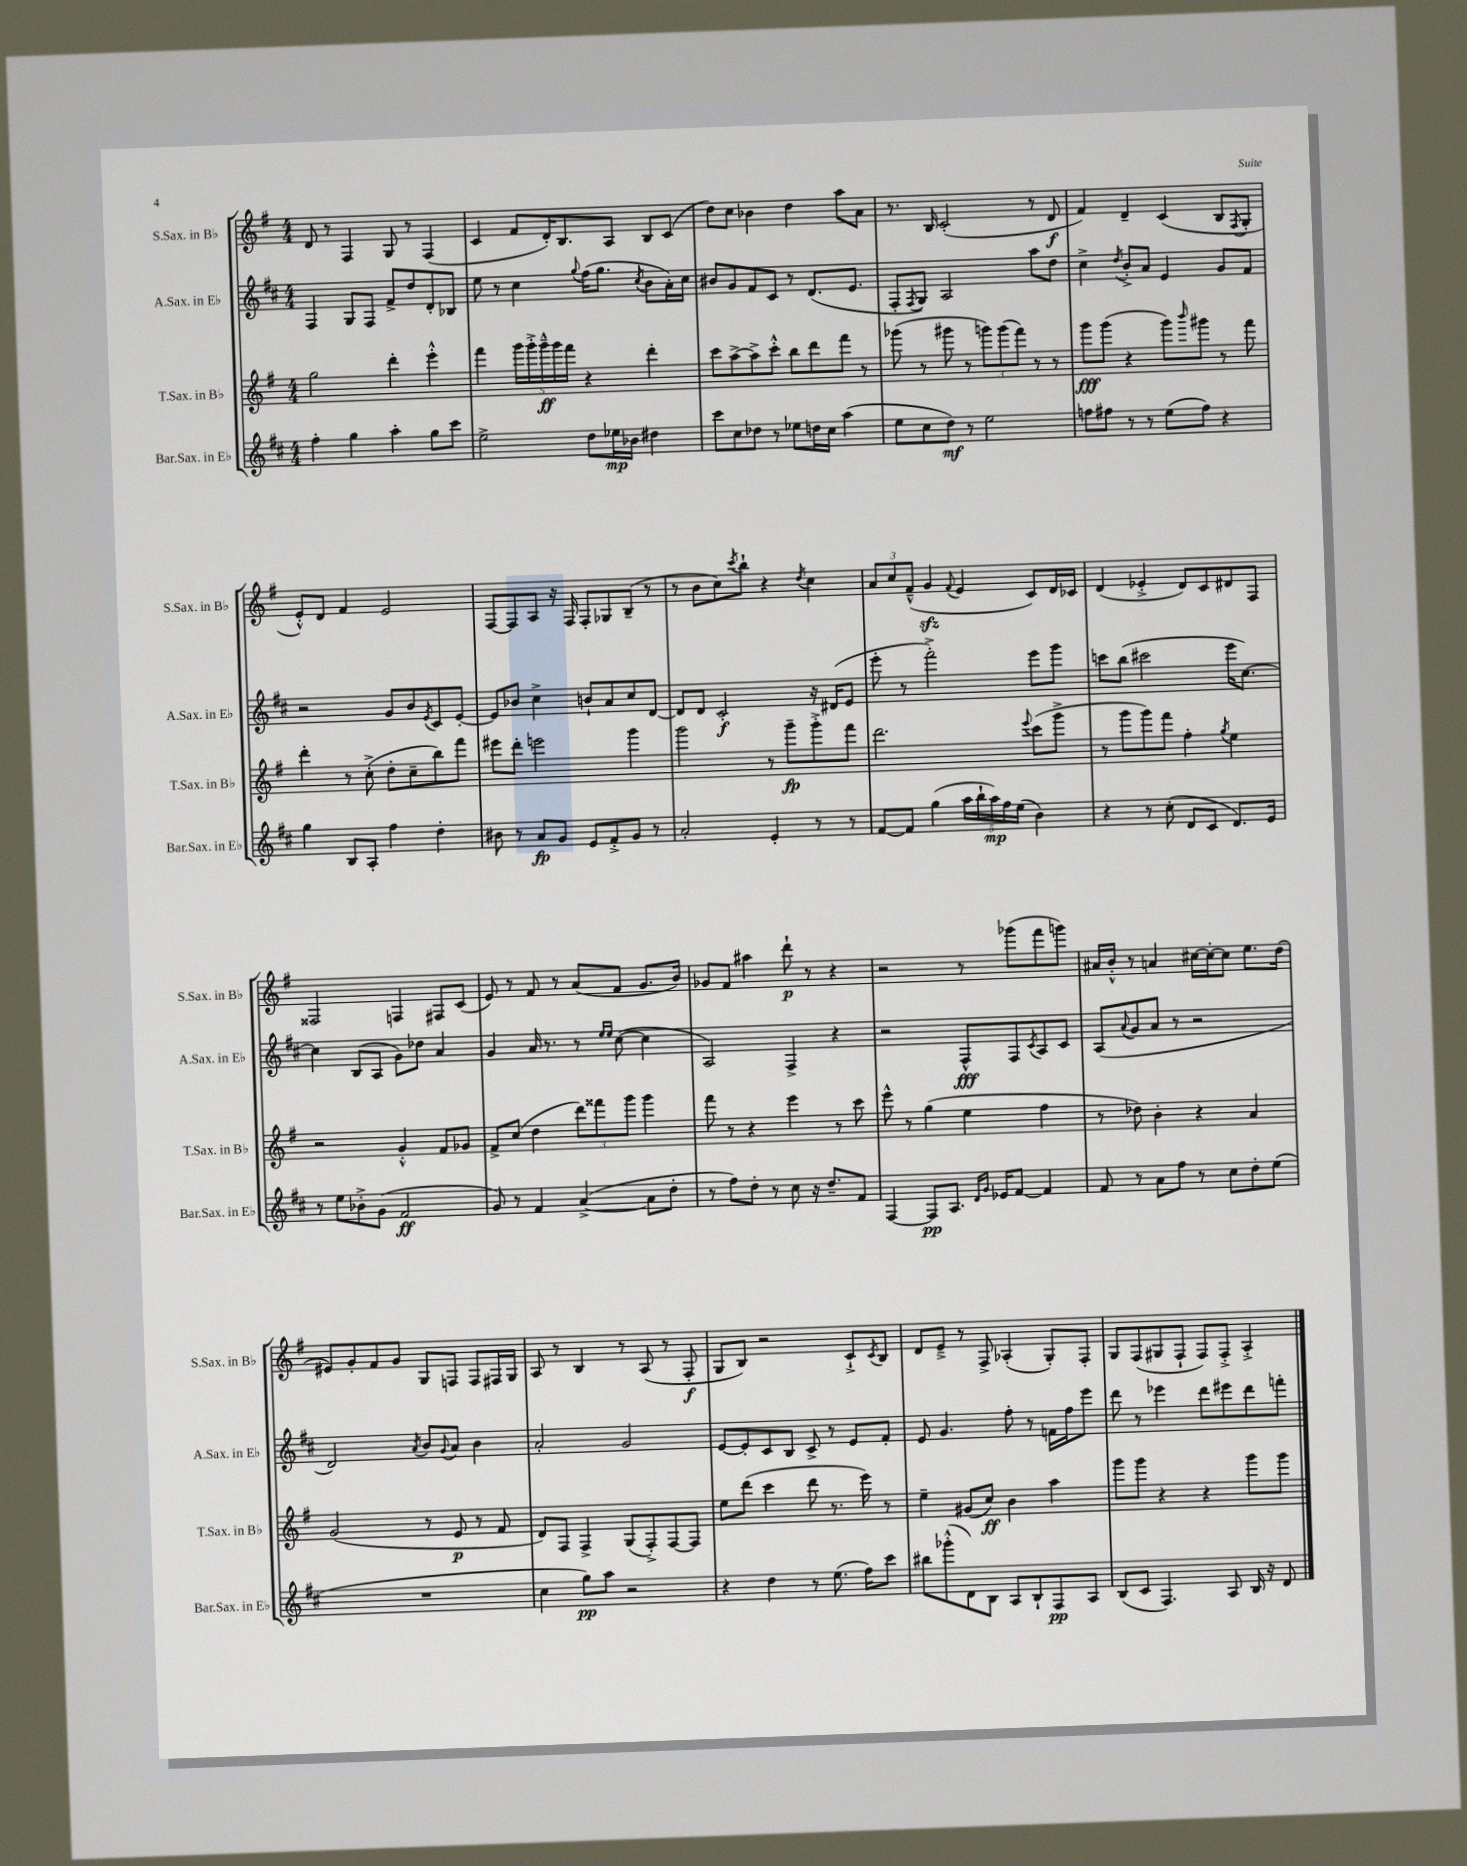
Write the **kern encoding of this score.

**kern	**kern	**kern	**kern
*staff4	*staff3	*staff2	*staff1
*clefG2	*clefG2	*clefG2	*clefG2
*k[f#c#]	*k[f#]	*k[f#c#]	*k[f#]
*M4/4	*M4/4	*M4/4	*M4/4
4ff#'	2gg	4F#	8d
.	.	.	8r
4gg	.	8G	4F#
.	.	8F#	.
4aa'	4ddd'	8f#^	8G
.	.	8dd	8r
8gg	4eee'^^	8d'	(4F#
8ccc#	.	8B-	.
=	=	=	=
2ee^	4fff#	8ee	4c
.	.	8r	.
.	20ggg	4cc#	8f#
.	20ggg'^	.	.
.	20ggg~^^	.	.
.	.	.	16d')
.	20ggg	.	.
.	.	.	8.B
.	20fff#	.	.
.	.	8qqgg	.
8dd	4r	(16ff#	.
.	.	8.gg	.
16ee-	.	.	8A
16b-	.	.	.
.	.	8qcc#	.
4dd#	4ddd'	8b	8B
.	.	16a')	(8c
.	.	16cc#	.
=	=	=	=
8ccc#	8ccc	8b#	8dd)
8cc#	[8aa^	8g	8cc
8dd-	8aa^]	8f#	4b-
8r	8ccc'^^	8c#	.
8ee-	8bb	8r	4dd
16dd	8ddd	(8.d	.
16cc#	.	.	.
(4aa	8fff#	.	8aa
.	.	8.e	.
.	8r	.	8a
=	=	=	=
8ee	(8ggg-	8F#'	8.r
.	.	8qF#	.
8cc#	8r	8G)	.
.	.	.	16B
8dd)	8ggg#	2A	(2c'
8r	8r	.	.
2ee	12ggg)	.	.
.	(12ggg	.	.
.	12fff#)	.	.
.	8r	8aa	8r
.	8r	8dd	8d
=	=	=	=
8ff	8ggg	4cc#^	4f#)
8ff#	(8ggg	.	.
.	.	8qdd	.
8r	4r	8b'^	4d~
8r	.	8a	.
(8ee	8ggg)	4e	(4c
.	16qqbbb	.	.
8ff#)	8ggg#	.	.
4r	8r	8g	8B
.	.	.	8qF#
.	8fff#	8f#	8G'
=	=	=	=
4gg	4ddd'	2r	8e'^^)
.	.	.	8d
8B	8r	.	4f#
8A'	(8cc'^	.	.
4ff#	8dd'	8g	2e
.	8cc~	8b	.
.	.	8qe	.
4dd'	8bb)	8c#	.
.	8fff#	[8e'	.
=	=	=	=
8b#	8eee#	8e]	[8F#
8r	8ddd'	8b-	8F#]
8a	2eee	4cc#^	8A
8g	.	.	16r
.	.	.	16F#
8e	.	8b`	8F#'
8f#'^	.	8a	8G-
8g	4ggg	8cc#	(8B~
8r	.	[8d	8r
=	=	=	=
2a'	2ggg	8d]	8r
.	.	8d	8b
.	.	2c#'	8cc)
.	.	.	8qccc
.	.	.	8bb`
4e'	8r	.	4r
.	8ggg~	.	.
.	.	.	8qdd
8r	8ggg'^	16r	4cc
.	.	(16d#	.
8r	8fff#	8e	.
=	=	=	=
[8f#	2.ddd	8eee'	12a
.	.	.	12cc
8f#]	.	8r	.
.	.	.	(12f#~^^
(4gg	.	2fff#'^)	4g
.	.	.	8qqf#
20aa	.	.	4e
20bb`	.	.	.
20aa)	.	.	.
20ff#	.	.	.
(20ee	.	.	.
.	8qqeee	.	.
4b)	(8ccc	8eee	8c)
.	8ggg^	8ggg	16d
.	.	.	16c-
=	=	=	=
4r	8r	8ccc	(4d
.	8ggg	(8bb	.
8r	8ggg)	2ccc#	4e-'^
(8cc#'	8fff#	.	.
8d	4ff#'	.	8d)
8c#	.	.	8c
.	8qgg	.	.
8.d)	4ee	16eee	8d#
.	.	[8.cc#)	.
.	.	.	8F#
16e	.	.	.
=	=	=	=
8r	2r	4cc#]	2F##
8ee	.	.	.
8b-'^	.	(8B	.
(8g	.	8A	.
2f#	4g'^^	8g)	4F
.	.	8dd-	.
.	8f#	4a	8F#
.	8g-	.	(8c
=	=	=	=
8g)	8f#^	4g	8e)
8r	(8cc	.	8r
4f#	4dd	16a	8f#
.	.	8.r	.
.	.	.	8r
([4a^	12ddd)	8r	(8a
.	12fff##	.	.
.	.	16qqee	.
.	.	16qqee	.
.	.	([8cc#	8f#
.	12ggg	.	.
8a]	4ggg	4cc#]	8.g
8dd'	.	.	.
.	.	.	16b)
=	=	=	=
8r	8fff#	2A)	8g-
8ff#)	8r	.	8f#
8dd'	4r	.	4aa#
8r	.	.	.
8cc#	4eee	4F#^	8ddd`
16r	.	.	8r
8.dd~	.	.	.
.	8r	4r	4r
8f#	8ccc	.	.
=	=	=	=
[4F#	8eee^^	2r	2r
.	8r	.	.
8F#]	(4gg	.	.
8.A	.	.	.
.	4ee	8F#^^	8r
16qqd	.	.	.
16qqg	.	.	.
16e-	.	.	.
[8f#	.	8F#	(8ggg-
.	.	8qc#	.
4f#]	4ff#	8A	8fff#
.	.	8c#	8ggg)
=	=	=	=
8f#	8r	(8A	16a#
.	.	.	16b'^^
.	.	8qqa	.
8r	8dd-)	8g	8r
8a	4b'	8a	4a
8ff#	.	8r	.
8r	4r	2r	[16cc#
.	.	.	16cc#'_
8cc#	.	.	8cc#]
8dd'	4a	.	8.ee
(8ee	.	.	.
.	.	.	(16dd
=	=	=	=
1r	(2g	2d)	8e#)
.	.	.	8g'
.	.	.	8f#
.	.	.	8g
.	.	8qa	.
.	8r	8b	8G
.	.	8qqg	.
.	8e	8a	8F
.	8r	4b	8F
.	8f#	.	16F#
.	.	.	16G
=	=	=	=
4cc#	8d)	2a'	8A
.	8F#	.	8r
8gg)	4F#^	.	4B
8aa	.	.	.
2r	(8G	2g	8r
.	8F#'^)	.	(8A
.	[8F#	.	8r
.	8F#]	.	8F#'
=	=	=	=
4r	8ee	[8e	8G
.	(8ddd	8e']	8B)
4dd	4ccc	8c#	2r
.	.	8B	.
8r	8ddd	8c#^	.
(8.ee	8.r	8r	.
.	.	8e	8c`^
16ff#)	16eee)	.	.
.	.	.	8qc
8ccc#	8r	8f#'	8B
=	=	=	=
8bb#	4ee~	8e	8d
(8ggg-'^^	.	4.g	8e~^
8d)	(8g#	.	8r
8B	8cc)	.	8F#^
8A	4b	8ff#'	(4A-'
8B`	.	8r	.
8F#	4aa	16f	8G')
.	.	16ff#	.
8A	.	8eee	8F#'
=	=	=	=
(8B	8ggg	8ddd	8G
8c#	8ggg	8r	(8F#
4.F#)	4r	4eee-	8G#
.	.	.	8F#`
.	4r	8ddd	8F#)
8A	.	8eee#	8F#'^
16B	8ggg	8ddd	4A'^
16r	.	.	.
8d	8ggg	8fff'	.
==	==	==	==
*-	*-	*-	*-
